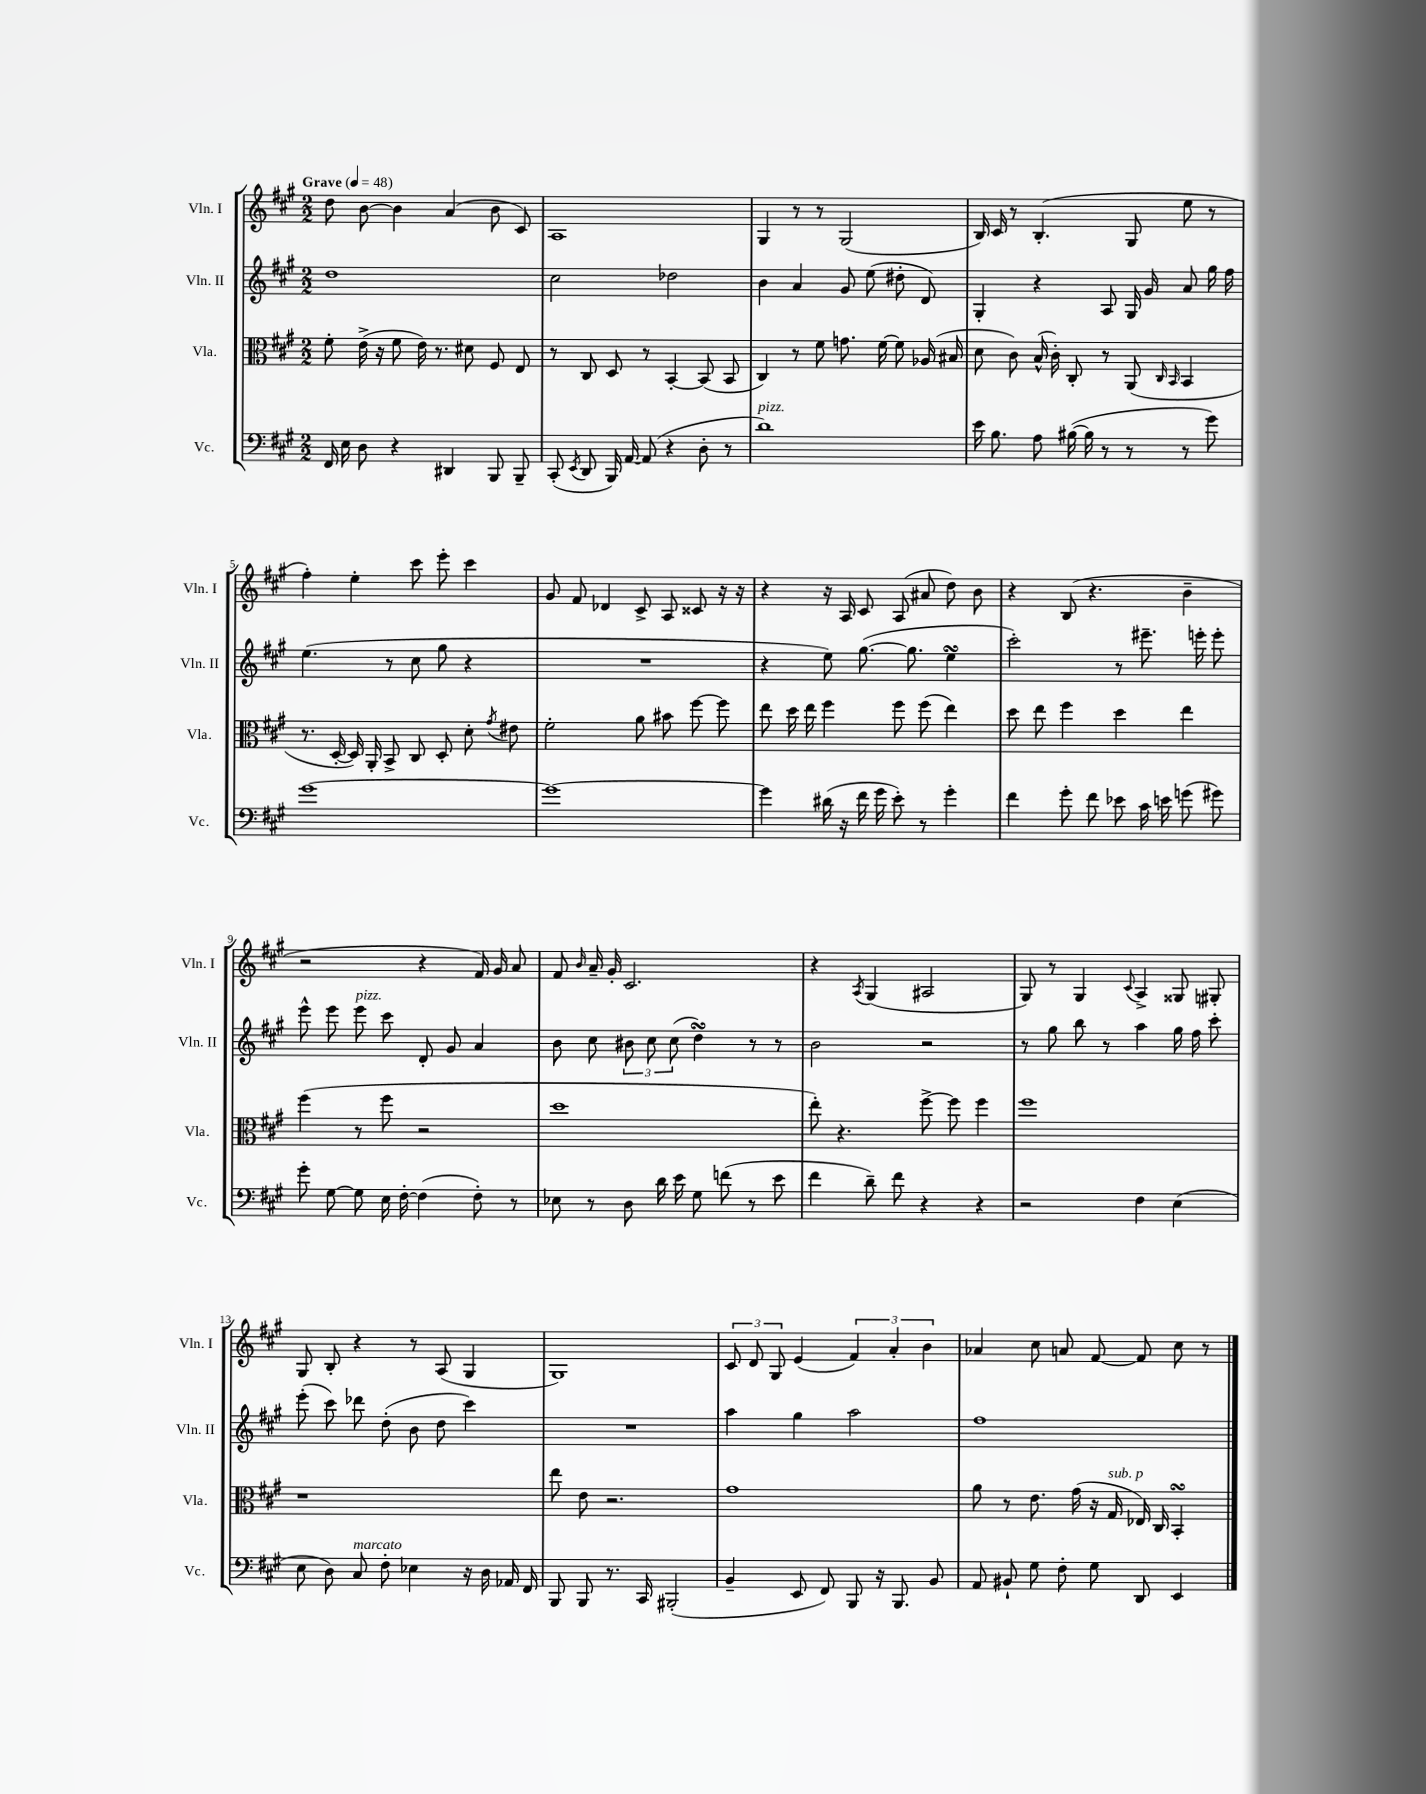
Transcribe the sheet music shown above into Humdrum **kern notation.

**kern	**kern	**kern	**kern
*staff4	*staff3	*staff2	*staff1
*clefF4	*clefC3	*clefG2	*clefG2
*k[f#c#g#]	*k[f#c#g#]	*k[f#c#g#]	*k[f#c#g#]
*M2/2	*M2/2	*M2/2	*M2/2
*MM48	*MM48	*MM48	*MM48
16FF#	8f#'	1dd	8dd
16E	.	.	.
8D	(16e^	.	[8b
.	16r	.	.
4r	8f#	.	4b]
.	16e)	.	.
.	8.r	.	.
4DD#	.	.	(4a
.	8d#	.	.
8BBB	8F#	.	8b
8BBB~	8E	.	8c#)
=	=	=	=
(8CC#'	8r	2cc#	1A
8qEE	.	.	.
8DD	8C#	.	.
16BBB)	8D	.	.
[16AA	.	.	.
(8AA]	8r	.	.
4r	[4BB'	2dd-	.
8D'	(8BB]	.	.
8r	8BB	.	.
=	=	=	=
1d)	4C#)	4b	4G#
.	8r	4a	8r
.	8f#	.	8r
.	8.g	8g#	(2G#
.	.	(8ee	.
.	[16f#	.	.
.	8f#]	8dd#'	.
.	(16A-	8d)	.
.	16B#	.	.
=	=	=	=
16e	8d	4G#'	16B)
8.B	.	.	16c#
.	8c#)	.	8r
8A	(16B^^	4r	(4.B'
.	16c#')	.	.
([16B#	8C#'	.	.
16B#]	.	.	.
8r	8r	8A	.
8r	(8AA	16G#	8G#
.	.	16g#	.
.	16qqC#	.	.
.	16qqBB	.	.
8r	4BB	8a	8ee
8g#)	.	16gg#	8r
.	.	16ff#	.
=	=	=	=
[1g#	8.r	(4.ee	4ff#')
.	[16D'	.	.
.	16D])	.	4ee'
.	16AA'	.	.
.	8BB^	8r	.
.	8C#	8cc#	8ccc#
.	8D'	8gg#	8eee'
.	8d'	4r	4ccc#
.	8qg#	.	.
.	8e#	.	.
=	=	=	=
1g#_	2f#'	1r	8g#
.	.	.	8f#
.	.	.	4d-
.	8a	.	8c#^
.	8b#	.	8A
.	[8ff#	.	8c##
.	8ff#]	.	16r
.	.	.	16r
=	=	=	=
4g#]	8ee	4r	4r
.	16dd	.	.
.	16ee	.	.
(16d#	4ff#	8ee)	16r
16r	.	.	16A
16f#	.	([8.gg#	8c#
16g#	.	.	.
8e')	8ff#	.	(8A
.	.	8.gg#]	.
8r	(8ff#	.	8a#
4g#'	4ee)	4ee	8dd)
.	.	.	8b
=	=	=	=
4f#	8dd	2ccc#')	4r
.	8ee	.	.
8g#'	4ff#	.	(8B
8f#	.	.	4.r
8e-	4dd	8r	.
16c#	.	8.eee#~	.
16e	.	.	.
(8g	4ee	.	4b~
.	.	16eee'	.
8g#)	.	8eee'	.
=	=	=	=
8g#'	(4ff#	8eee^^	2r
[8G#	.	8eee	.
8G#]	8r	8eee	.
16E	8ff#	8ccc#	.
[16F#'	.	.	.
(4F#]	2r	8d'	4r
.	.	8g#	.
8F#')	.	4a	16f#)
.	.	.	16g#
8r	.	.	8a
=	=	=	=
8E-	1dd	8b	8f#
.	.	.	16qqb
8r	.	8cc#	16a~
.	.	.	16g#'
8D	.	12b#	2.c#
.	.	12cc#	.
16d	.	.	.
.	.	(12cc#	.
16e	.	.	.
8G#	.	4dd)	.
(8f	.	.	.
8r	.	8r	.
8e	.	8r	.
=	=	=	=
4f#	8ee')	2b	4r
.	4.r	.	.
.	.	.	8qA
8d~)	.	.	(4G#
8f#	.	.	.
4r	[8ff#^	2r	2A#
.	8ff#]	.	.
4r	4ff#	.	.
=	=	=	=
2r	1ff#	8r	8G#)
.	.	8gg#	8r
.	.	8bb	4G#
.	.	8r	.
.	.	.	8qqc#
4F#	.	4aa	4A^
(4E	.	16gg#	8G##
.	.	16ff#	.
.	.	8ccc#'	8G#'
=	=	=	=
8E	1r	(8eee'	8G#
8D)	.	8ccc#)	8B'
8C#	.	8ddd-	4r
8F#'	.	(8dd'	.
4E-	.	8b	8r
.	.	8dd	(8A
16r	.	4ccc#)	4G#
16D	.	.	.
16AA-	.	.	.
16FF#	.	.	.
=	=	=	=
8BBB	8ee	1r	1G#)
8BBB	8e	.	.
8.r	2.r	.	.
16CC#	.	.	.
(2BBB#'	.	.	.
=	=	=	=
4BB~	1g#	4aa	12c#
.	.	.	12d
.	.	.	12G#
8EE	.	4gg#	(4e
8FF#)	.	.	.
8BBB	.	2aa	6f#)
16r	.	.	.
.	.	.	6a'
8.BBB	.	.	.
.	.	.	6b
8BB	.	.	.
=	=	=	=
8AA	8a	1ff#	4a-
8BB#`	8r	.	.
8G#	8.e	.	8cc#
8F#'	.	.	8a
.	(16g#	.	.
8G#	16r	.	[8f#
.	16G#	.	.
8DD	16E-)	.	8f#]
.	16C#	.	.
4EE	4BB'	.	8cc#
.	.	.	8r
==	==	==	==
*-	*-	*-	*-
